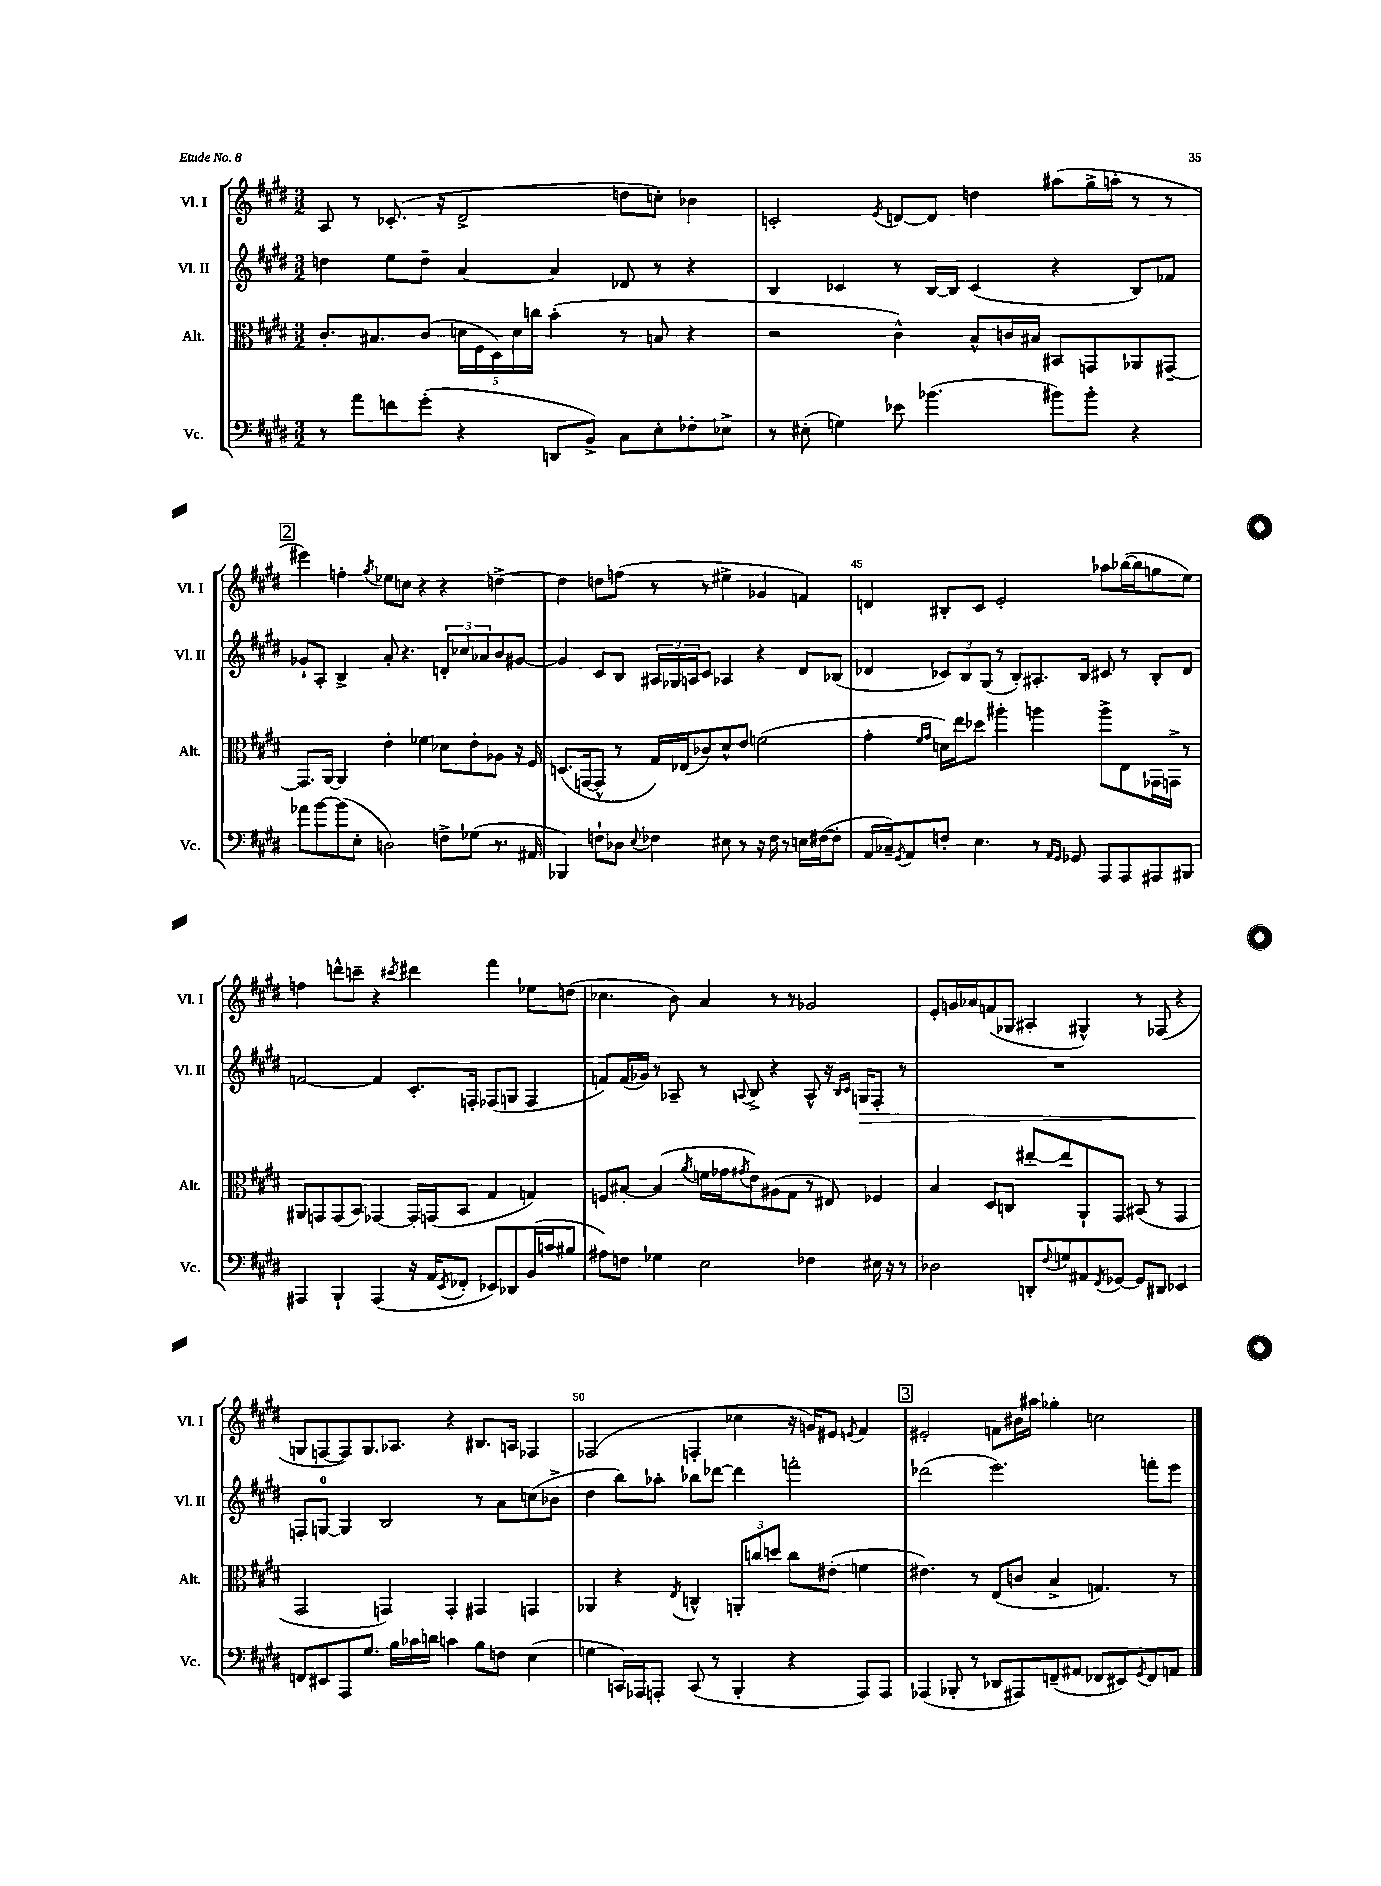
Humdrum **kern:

**kern	**kern	**kern	**kern
*staff4	*staff3	*staff2	*staff1
*clefF4	*clefC3	*clefG2	*clefG2
*k[f#c#g#d#]	*k[f#c#g#d#]	*k[f#c#g#d#]	*k[f#c#g#d#]
*M3/2	*M3/2	*M3/2	*M3/2
8r	8.c#'/L	4dd\	8A/
8a\L	.	.	8r
.	8.B#/	.	.
8f\	.	8ee\L	(8.c-'/
(8g#'\J	(8c#/J	8dd~\J	.
.	.	.	16r
4r	20d\LL	[4a/	2d#^/
.	20F#\	.	.
.	20D#\)	.	.
.	20d\	.	.
.	20cc\JJ	.	.
8DD/L	(4b'\	4a/]	.
8BB^/J)	.	.	.
8C#\L	8r	8d-/	8dd\L
8E'\	8B/	8r	8cc'\J)
8F-'\	4r	4r	4b-\
8E-^\J	.	.	.
=	=	=	=
8r	2r	4B/	2c'/
(8E#'\	.	.	.
4G\)	.	4c-/	.
.	.	.	8qe/
8e-\	4c#^^\)	8r	[8d/L
(4.b-\	.	[16B/LL	8d/]J
.	.	16B/]JJ	.
.	8B^^/L	(4c-/	4dd\
.	16c/L	.	.
.	16B#/JJ	.	.
8b#\L)	8BB#/L	4r	(8aa#\L
8b#'\J	8GG/	.	16gg#^\L
.	.	.	16aa'\JJ
4r	8AA-/	8B/L)	8r
.	[8GG#~/J	8f-/J	8r
=	=	=	=
8a-\L	8.GG#/]L	8g-`/L	4eee#\)
[8b\	.	8A'/J	.
.	[16AA/Jk	.	.
(8b\]	4AA/]	4B^/	4ff'\
8E'\J	.	.	.
.	.	.	8qgg#/
2D\)	4e'\	8a'/	8ee-\L
.	.	4.r	8cc\J
.	4f-\	.	4r
8F^\L	8d-\L	12d'/L	4r
.	.	12cc-/	.
(8G-\J	8e'\	.	.
.	.	12a-/	.
8.r	8A-\J	8b/	[4dd^\
.	16r	[8g#/J	.
16AA#/	16F#/	.	.
=	=	=	=
4BBB-/)	(8.D/L	4g#/]	4dd\]
.	[16GG/k	.	.
8F`\L	8GG^^/]J	8c#/L	8dd\L
8D-\J	8r	8B/J	(8ff\J
8qqE/	.	.	.
4F-\	16G#/LL)	24A#/LL	8r
.	.	24G-/	.
.	(16E-/J	.	.
.	.	24A/J	.
.	8c-/)	8c#/J	8r
8E#\	8d#^^/	4A-/	4ee#^\
8r	8e/J	.	.
16r	(2f\	4r	4g-/
16F-\	.	.	.
8r	.	.	.
16E\LL	.	8d#/L	4f/)
([16F#\J	.	.	.
8F#'\]J	.	(8B-/J	.
=	=	=	=
16AA/LL	4g#'\	4d-/	4d/
16C-~/J)	.	.	.
8qGG#/	.	.	.
8AA/	.	.	.
.	16qqf#/LL	.	.
.	16qqg#/JJ	.	.
8F'/J	16d\LL)	12c-/L)	8B#'/L
.	16ee\J	.	.
.	.	12B/	.
4.E\	8dd-\J	.	8c#/J
.	.	(12G#/J	.
.	4aa#'\	8r	2e'/
.	.	8B'/L)	.
8r	4aa\	8.A#'/	.
16qqAA/LL	.	.	.
16qqGG#/JJ	.	.	.
8GG-/	.	.	.
.	.	16B/Jk	.
8AAA/L	8aa^\L	8c#/	8aa-\L
8AAA/	8E\	8r	([16bb-\L
.	.	.	16bb-\]J
8AAA#/	16GG-\L	8B'/L	8gg\
.	16GG^\JJ	.	.
8BBB#/J	8r	8d-/J	8ee\J)
=	=	=	=
4AAA#/	8AA#/L	[2f/	4ff\
.	8GG/	.	.
4BBB`/	(8GG/	.	8ddd^^\L
.	8BB/J)	.	8ccc~\J
(4AAA#/	[4GG-/	4f/]	4r
.	.	.	8qccc#/
16r	16GG-'/]LL	8.c#'/L	4ddd#\
16AA/LK	(16GG/J	.	.
8qEE/	.	.	.
8FF-'/J	8BB/J	.	.
.	.	16F'/Jk	.
8EE-/L)	4G#/	(8F-/L	4fff#\
8DD-/	.	8G/J	.
(16BB/L	4G/)	4F-/	8ee-\L
16c/J	.	.	.
8B#/J	.	.	(8dd\J
=	=	=	=
8A#\L)	8F/L	8f/L)	4.cc-\
8F\J	[8B#'/J	(16f/L	.
.	.	16g-/JJ)	.
4G-\	(4B#/]	8r	.
.	.	8A-~/	8b\)
.	8qa/	.	.
2E\	16f\LL	8r	4a/
.	16g-\J	.	.
.	8qg#/	8qqA/	.
.	8e\)	8B^/	.
.	(8A#\	4r	8r
.	8G#\J	.	8r
4F-\	8r	8A^^/	2g-/
.	8E#/)	16r	.
.	.	16qqB/LL	.
.	.	16qqc#/JJ	.
.	.	16G/LK	.
16E#\	4F-/	8F#'/J	.
16r	.	.	.
8r	.	8r	.
=	=	=	=
2D-\	4B/	1.r	8e'/L
.	.	.	16g/L
.	.	.	16a-/J
.	8D#/L	.	(8f/
.	8C/J	.	8G-/J
8DD'/L	[8ee#'/L	.	4A#'/
8qqF#/	.	.	.
8G/	8ee#/]	.	.
8AA#/	8AA`/	.	4G#^^/)
8qFF#/	.	.	.
[8GG-/J	8GG#/J	.	.
8GG-/]L	(8BB#/	.	8r
8DD#/J	8r	.	(8F-/
4EE-/	4GG#/	.	4r
=	=	=	=
8FF/L	2GG#/	8F'/L	8G/L
8EE#/	.	[8G/J	[8F/
8AAA/	.	4G/]	8F/])
8.G#/J	.	.	8.G/
.	4GG/)	2B/	.
16B\LL	.	.	8.A-/J
16c-\	.	.	.
16d\JJ	.	.	.
4c\	4GG'/	.	4r
8B\L	4GG#/	8r	8.B#/L
8F\J	.	8a\L	.
.	.	.	16A/Jk
(4E\	4GG/	(8cc\	4F-/
.	.	8b-^\J	.
=	=	=	=
4G\	4AA-/	4dd#\	(2F-/
16CC/LL)	4r	8bb\L)	.
16AAA-/J	.	.	.
8AAA'/J	.	8aa-'\J	.
.	8qE/	.	.
(8CC/	4C^^/	8bb-\L	4F'/
8r	.	[8ddd-\J	.
4BBB'/	12AA'/L	4ddd-\]	4cc-\
.	12cc/	.	.
.	12dd/J	.	.
4r	8cc\L	2fff'\	16r
.	.	.	16g/LK)
.	(8e#'\J	.	8e#/J
.	.	.	8qe/
8AAA/L)	4f\	.	4f#/
8AAA/J	.	.	.
=	=	=	=
(4AAA-/	4.e#\)	(2ddd-\	2e#'/
8BBB-'/	.	.	.
8r	8r	.	.
8DD-/L	(8E/L	2.eee\)	8f\L
8AAA#/)	8c/J	.	16b#\L
.	.	.	16aa#\JJ
(8FF~/	4B^/	.	4gg-'\
8AA#/J	.	.	.
8FF-/L	4.G/)	.	2cc\
8EE#/)	.	.	.
8qGG#/	.	.	.
8FF-/	.	8fff'\L	.
8AA/J	8r	8eee\J	.
==	==	==	==
*-	*-	*-	*-
